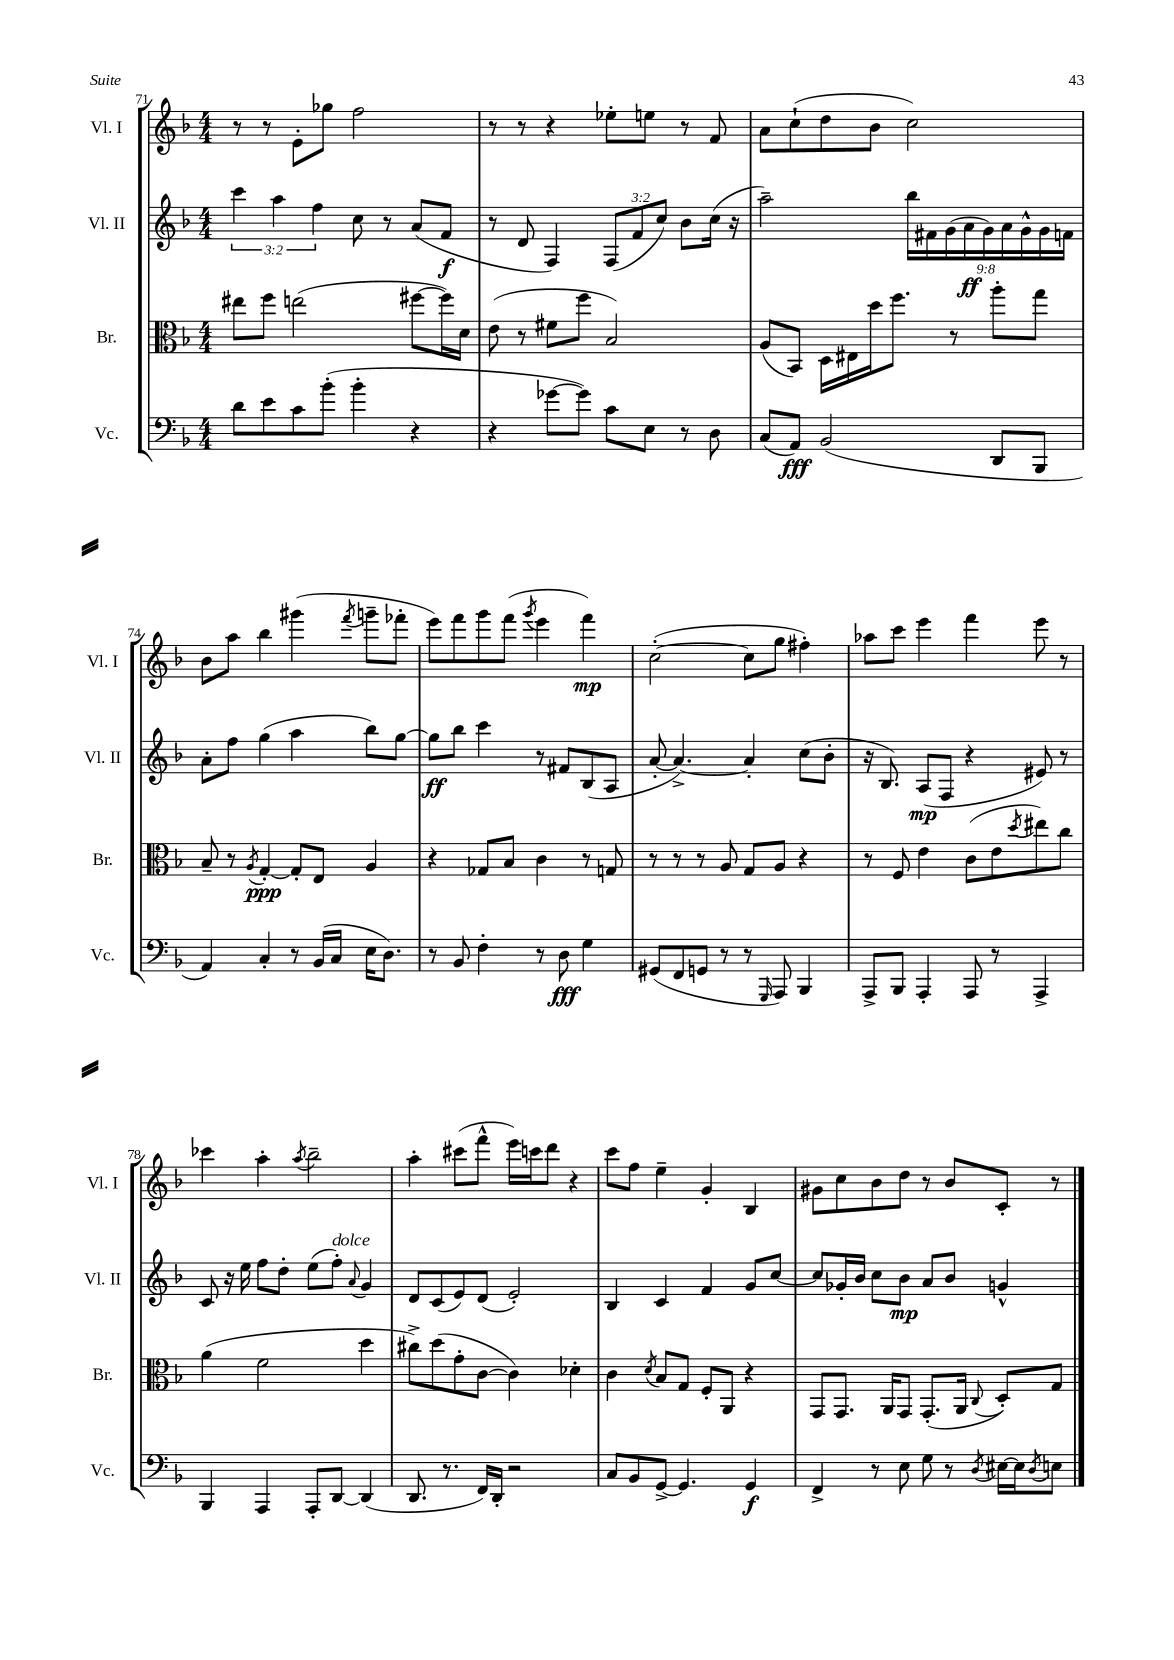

**kern	**kern	**kern	**kern
*staff4	*staff3	*staff2	*staff1
*clefF4	*clefC3	*clefG2	*clefG2
*k[b-]	*k[b-]	*k[b-]	*k[b-]
*M4/4	*M4/4	*M4/4	*M4/4
8d	8ee#	6ccc	8r
8e	8ff	.	8r
.	.	6aa	.
8c	(2ee	.	8e'
.	.	6ff	.
(8b-'	.	.	8gg-
4b-'	.	8cc	2ff
.	.	8r	.
4r	[8ff#	(8a	.
.	16ff#])	8f	.
.	16d	.	.
=	=	=	=
4r	(8e	8r	8r
.	8r	8d	8r
[8g-	8f#	4F)	4r
8g-])	8ff	.	.
8c	2B-)	(12F	8ee-'
.	.	12f	.
8E	.	.	8ee
.	.	12cc)	.
8r	.	8b-	8r
8D	.	(16cc	8f
.	.	16r	.
=	=	=	=
(8C	(8A	2aa~)	8a
8AA)	8BB-)	.	(8cc`
(2BB-	16D	.	8dd
.	16E#	.	.
.	16dd	.	8b-
.	8.ff	.	.
.	.	18bb-	2cc)
.	.	18f#	.
.	.	(18g	.
.	8r	.	.
.	.	18a	.
.	.	18g)	.
8DD	8aa'	.	.
.	.	18a	.
.	.	18g^^	.
8BBB-	8gg	.	.
.	.	18g	.
.	.	18f	.
=	=	=	=
4AA)	8B-~	8a'	8b-
.	8r	8ff	8aa
.	8qA	.	.
4C'	[4G'	(4gg	4bb-
8r	8G']	4aa	(4ggg#
(16BB-	8E	.	.
16C	.	.	.
.	.	.	8qfff
16E	4A	8bb-)	8ggg~
8.D)	.	.	.
.	.	[8gg	8fff-'
=	=	=	=
8r	4r	8gg]	8eee)
8BB-	.	8bb-	8fff
4F'	8G-	4ccc	8ggg
.	8B-	.	(8fff
.	.	.	8qggg
8r	4c	8r	4eee
8D	.	8f#	.
4G	8r	(8B-	4fff)
.	8G	8A	.
=	=	=	=
(8GG#	8r	[8a'	([2cc'
8FF	8r	4.a^_)	.
8GG	8r	.	.
8r	8A	.	.
8r	8G	4a']	8cc]
16qqGGG	.	.	.
8AAA)	8A	.	8gg
4BBB-	4r	(8cc	4ff#')
.	.	8b-'	.
=	=	=	=
8AAA^	8r	16r	8aa-
.	.	8.B-)	.
8BBB-	8F	.	8ccc
4AAA'	4e	(8A	4eee
.	.	8F	.
8AAA	(8c	4r	4fff
8r	8e	.	.
.	8qdd	.	.
4AAA^	8ee#)	8e#)	8eee
.	8cc	8r	8r
=	=	=	=
4BBB-	(4a	8c	4ccc-
.	.	16r	.
.	.	16ee	.
4AAA	2f	8ff	4aa'
.	.	8dd'	.
.	.	.	8qaa
8AAA'	.	(8ee	2bb-~
[8DD	.	8ff')	.
.	.	8qqa	.
(4DD]	4dd	4g	.
=	=	=	=
8.DD	8cc#^)	8d	4aa'
.	(8dd	(8c	.
8.r	.	.	.
.	8g'	8e)	(8ccc#
16FF)	[8c	(8d	8fff^^
16DD'	.	.	.
2r	4c])	2e')	16eee)
.	.	.	16ccc
.	.	.	8ddd
.	4d-'	.	4r
=	=	=	=
8C	4c	4B-	8ccc
8BB-	.	.	8ff
.	8qd	.	.
[8GG^	8B-	4c	4ee~
4.GG]	8G	.	.
.	8F'	4f	4g'
.	8AA	.	.
4GG	4r	8g	4B-
.	.	[8cc	.
=	=	=	=
4FF^	8GG	8cc]	8g#
.	8.GG	16g-'	8cc
.	.	16b-	.
8r	.	8cc	8b-
.	16AA	.	.
8E	8GG	8b-	8dd
8G	(8.GG'	8a	8r
8r	.	8b-	8b-
.	16AA	.	.
8qD	8qqC	.	.
[16E#	8D')	4g^^	8c'
16E#]	.	.	.
8qD	.	.	.
8E	8G	.	8r
==	==	==	==
*-	*-	*-	*-
